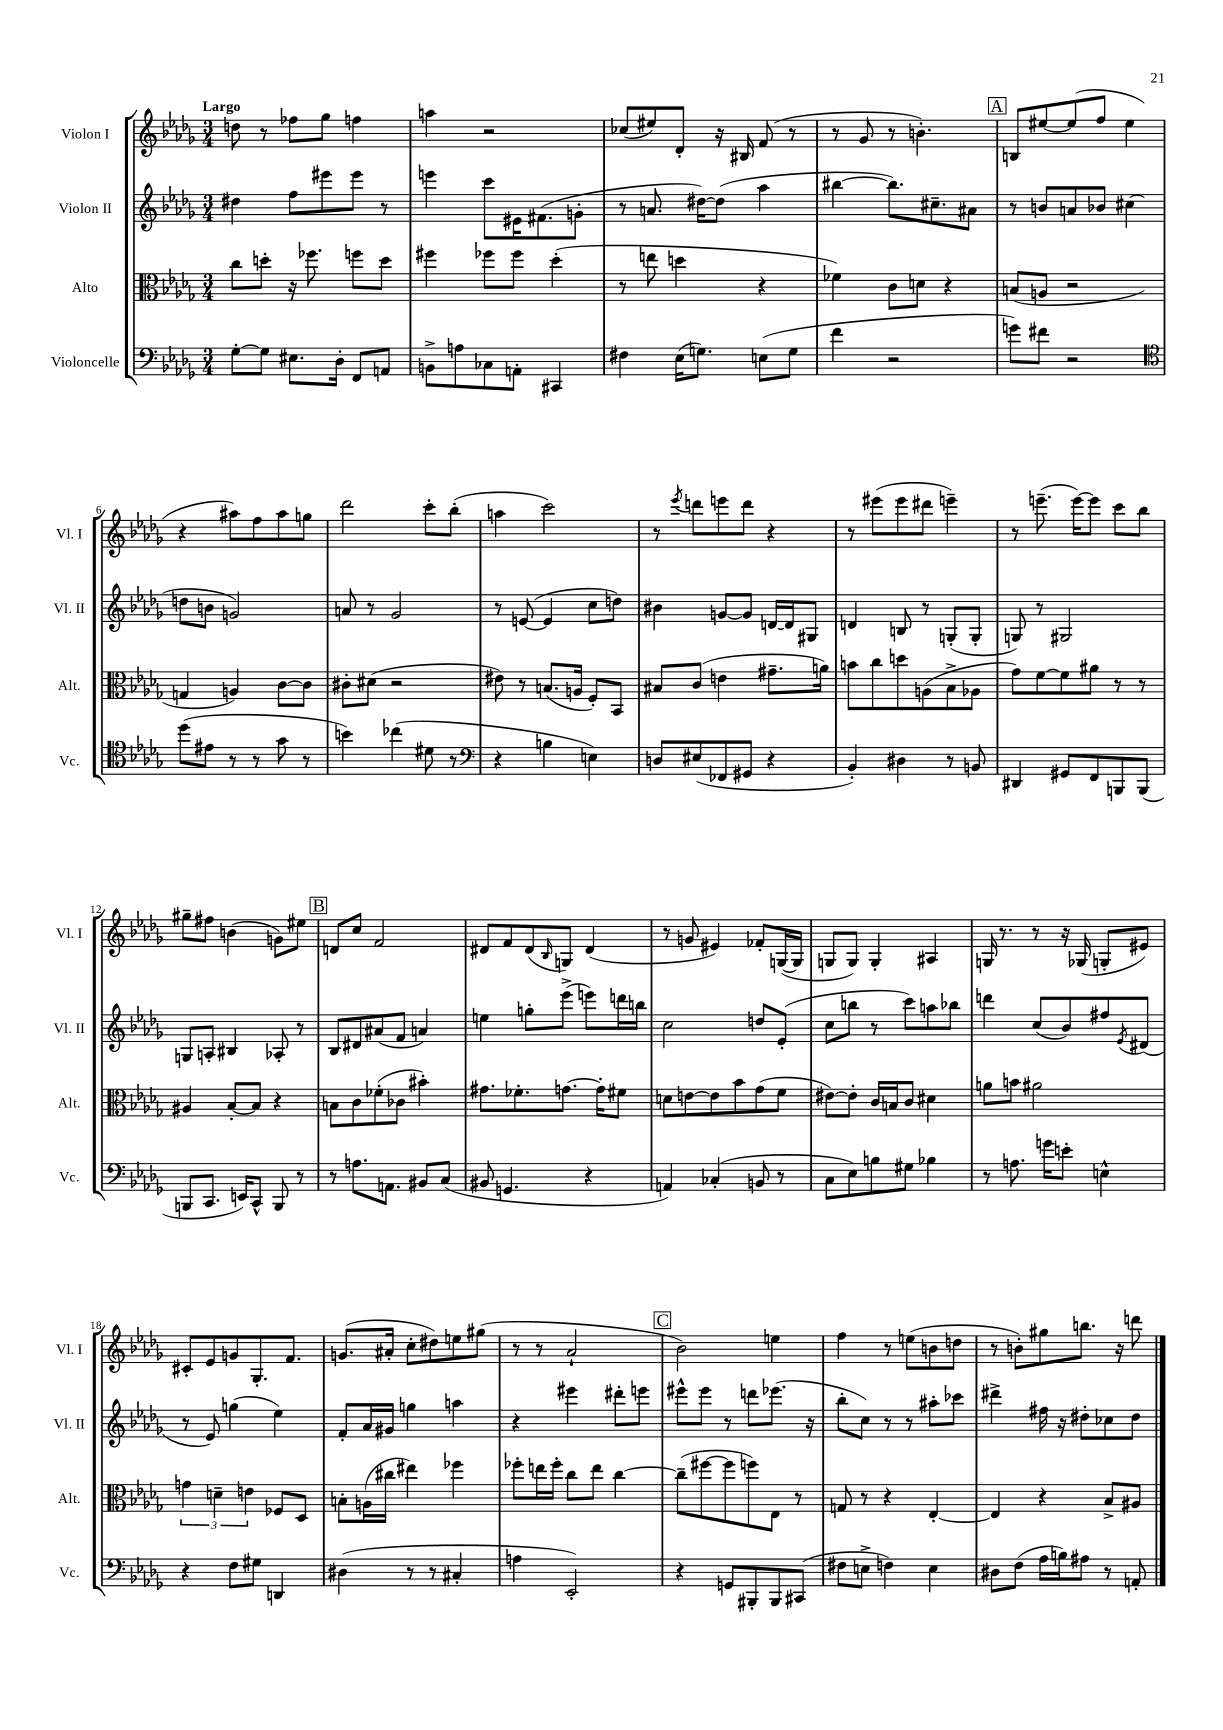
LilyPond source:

<<
\new StaffGroup <<
\new Staff = "s0" \with { instrumentName = "Violon I" shortInstrumentName = "Vl. I" } {
    \clef treble \key des \major \numericTimeSignature \time 3/4 \tempo "Largo"
    d''8 r8 fes''8 ges''8 f''4 |
    a''4 r2 |
    ces''8( eis''8) des'8-. r16 bis16 f'8( r8 |
    r8 ges'8 r8 b'4.-.) |
    \mark \markup { \box "A" } b8 eis''8~ eis''8( f''8 eis''4 |
    r4 ais''8) f''8 ais''8 g''8 |
    des'''2 c'''8-. bes''8-.( |
    a''4 c'''2) |
    r8 \acciaccatura { ees'''8 } d'''8 e'''8 d'''8 r4 |
    r8 eis'''8( eis'''8 dis'''8 e'''4--) |
    r8 e'''8.--( e'''16~) e'''8 c'''8 bes''8 |
    gis''8-- fis''8 b'4( g'8) eis''8 |
    \mark \markup { \box "B" } d'8 c''8 f'2 |
    dis'8 f'8 dis'8( \grace { bes16 } g8) dis'4( |
    r8 g'8 eis'4) fes'8-. g16~( g16 |
    g8 g8) g4-. ais4 |
    g16 r8. r8 r16 ges16( g8-. eis'8) |
    cis'8-. ees'8 g'8 ges8.-. f'8. |
    g'8.( ais'16-. c''8-. dis''8) e''8 gis''8( |
    r8 r8 aes'2-! |
    \mark \markup { \box "C" } bes'2) e''4 |
    f''4 r8 e''8( b'8 d''8 |
    r8 b'8-.) gis''8 b''8. r16 d'''8 \bar "|." |
}
\new Staff = "s1" \with { instrumentName = "Violon II" shortInstrumentName = "Vl. II" } {
    \clef treble \key des \major \numericTimeSignature \time 3/4
    dis''4 f''8 eis'''8 eis'''8 r8 |
    e'''4 c'''8 eis'16 fis'8.( g'8-. |
    r8 a'8. dis''16~) dis''8( aes''4 |
    bis''4~ bis''8.) cis''8.-- ais'8 |
    \mark \markup { \box "A" } r8 b'8 a'8 bes'8 cis''4( |
    d''8 b'8 g'2) |
    a'8 r8 ges'2 |
    r8 e'8~( e'4 c''8 d''8) |
    bis'4 g'8~ g'8 d'16~ d'16 gis8 |
    d'4 b8 r8 g8-.( g8-. |
    g8) r8 gis2 |
    g8 a8-. bis4 aes8-. r8 |
    \mark \markup { \box "B" } bes8 dis'8 ais'8( f'8 a'4) |
    e''4 g''8-. ees'''8->( e'''8) d'''16 b''16 |
    c''2 d''8 ees'8-.( |
    c''8 b''8 r8 c'''8) a''8 bes''8 |
    d'''4 c''8( bes'8) fis''8 \acciaccatura { ees'8 } dis'8( |
    r8 ees'8) g''4( ees''4) |
    f'8-. aes'16 gis'16 g''4 a''4 |
    r4 eis'''4 dis'''8-. e'''8 |
    \mark \markup { \box "C" } eis'''8-^ eis'''8 r8 d'''8 ees'''8.( r16 |
    bes''8-. c''8) r8 r8 ais''8-. ces'''8 |
    dis'''4-> fis''16 r16 dis''8-. ces''8 dis''8 \bar "|." |
}
\new Staff = "s2" \with { instrumentName = "Alto" shortInstrumentName = "Alt." } {
    \clef alto \key des \major \numericTimeSignature \time 3/4
    c''8 d''8-. r16 fes''8. f''8 d''8 |
    fis''4 fes''8 fes''8 des''4-.( |
    r8 e''8 d''4 r4 |
    fes'4) c'8 d'8 r4 |
    \mark \markup { \box "A" } b8( a8 r2 |
    g4 a4) c'8~ c'8 |
    cis'8-. dis'8( r2 |
    eis'8) r8 b8.( a16 f8-.) bes,8 |
    bis8 c'8( e'4 gis'8.-- a'16) |
    b'8 c''8 d''8 a8( bes8-> aes8 |
    ges'8) f'8~ f'8 ais'8 r8 r8 |
    ais4 bes8~-. bes8 r4 |
    \mark \markup { \box "B" } b8 c'8 fes'8-.( ces'8 bis'4-.) |
    gis'8. fes'8.-. g'8.~ g'16-. fis'8 |
    d'8 e'8~ e'8 bes'8 ges'8( f'8 |
    eis'8~) eis'8-. c'16 b16 c'8 dis'4 |
    a'8 b'8 ais'2 |
    \tuplet 3/2 { g'4 d'4-- e'4 } fes8 des8 |
    b8-. a16( cis''16 eis''4) fes''4 |
    fes''8-. e''16 fes''16-. c''8 e''8 c''4~ |
    \mark \markup { \box "C" } c''8--( fis''8~ fis''8 f''8) ees8 r8 |
    g8 r8 r4 ees4~-. |
    ees4 r4 bes8-> ais8 \bar "|." |
}
\new Staff = "s3" \with { instrumentName = "Violoncelle" shortInstrumentName = "Vc." } {
    \clef bass \key des \major \numericTimeSignature \time 3/4
    ges8~-. ges8 eis8. des16-. f,8 a,8 |
    b,8-> a8 ces8 a,8-. cis,4 |
    fis4 ees16( g8.) e8( g8 |
    f'4 r2 |
    \mark \markup { \box "A" } g'8) fis'8 r2 |
    \clef tenor des''8( eis'8 r8 r8 ges'8 r8 |
    b'4) ces''4( dis'8 r8 |
    \clef bass r4 b4 e4) |
    d8 eis8( fes,8 gis,8 r4 |
    bes,4-.) dis4 r8 b,8 |
    dis,4 gis,8 f,8 b,,8 b,,8( |
    b,,8 c,8. e,16) c,8-^ b,,8 r8 |
    \mark \markup { \box "B" } r8 a8. a,8. bis,8 c8( |
    bis,8 g,4. r4 |
    a,4) ces4-.( b,8 r8 |
    c8 ees8) b8 gis8 bes4 |
    r8 a8. g'16 e'8-. e4-^ |
    r4 f8 gis8 d,4 |
    dis4( r8 r8 cis4-. |
    a4 ees,2-.) |
    \mark \markup { \box "C" } r4 g,8 bis,,8-. bis,,8 cis,8( |
    fis8 e8-> f4) e4 |
    dis8 f8( aes16 b16) ais8 r8 a,8-. \bar "|." |
}
>>
>>
